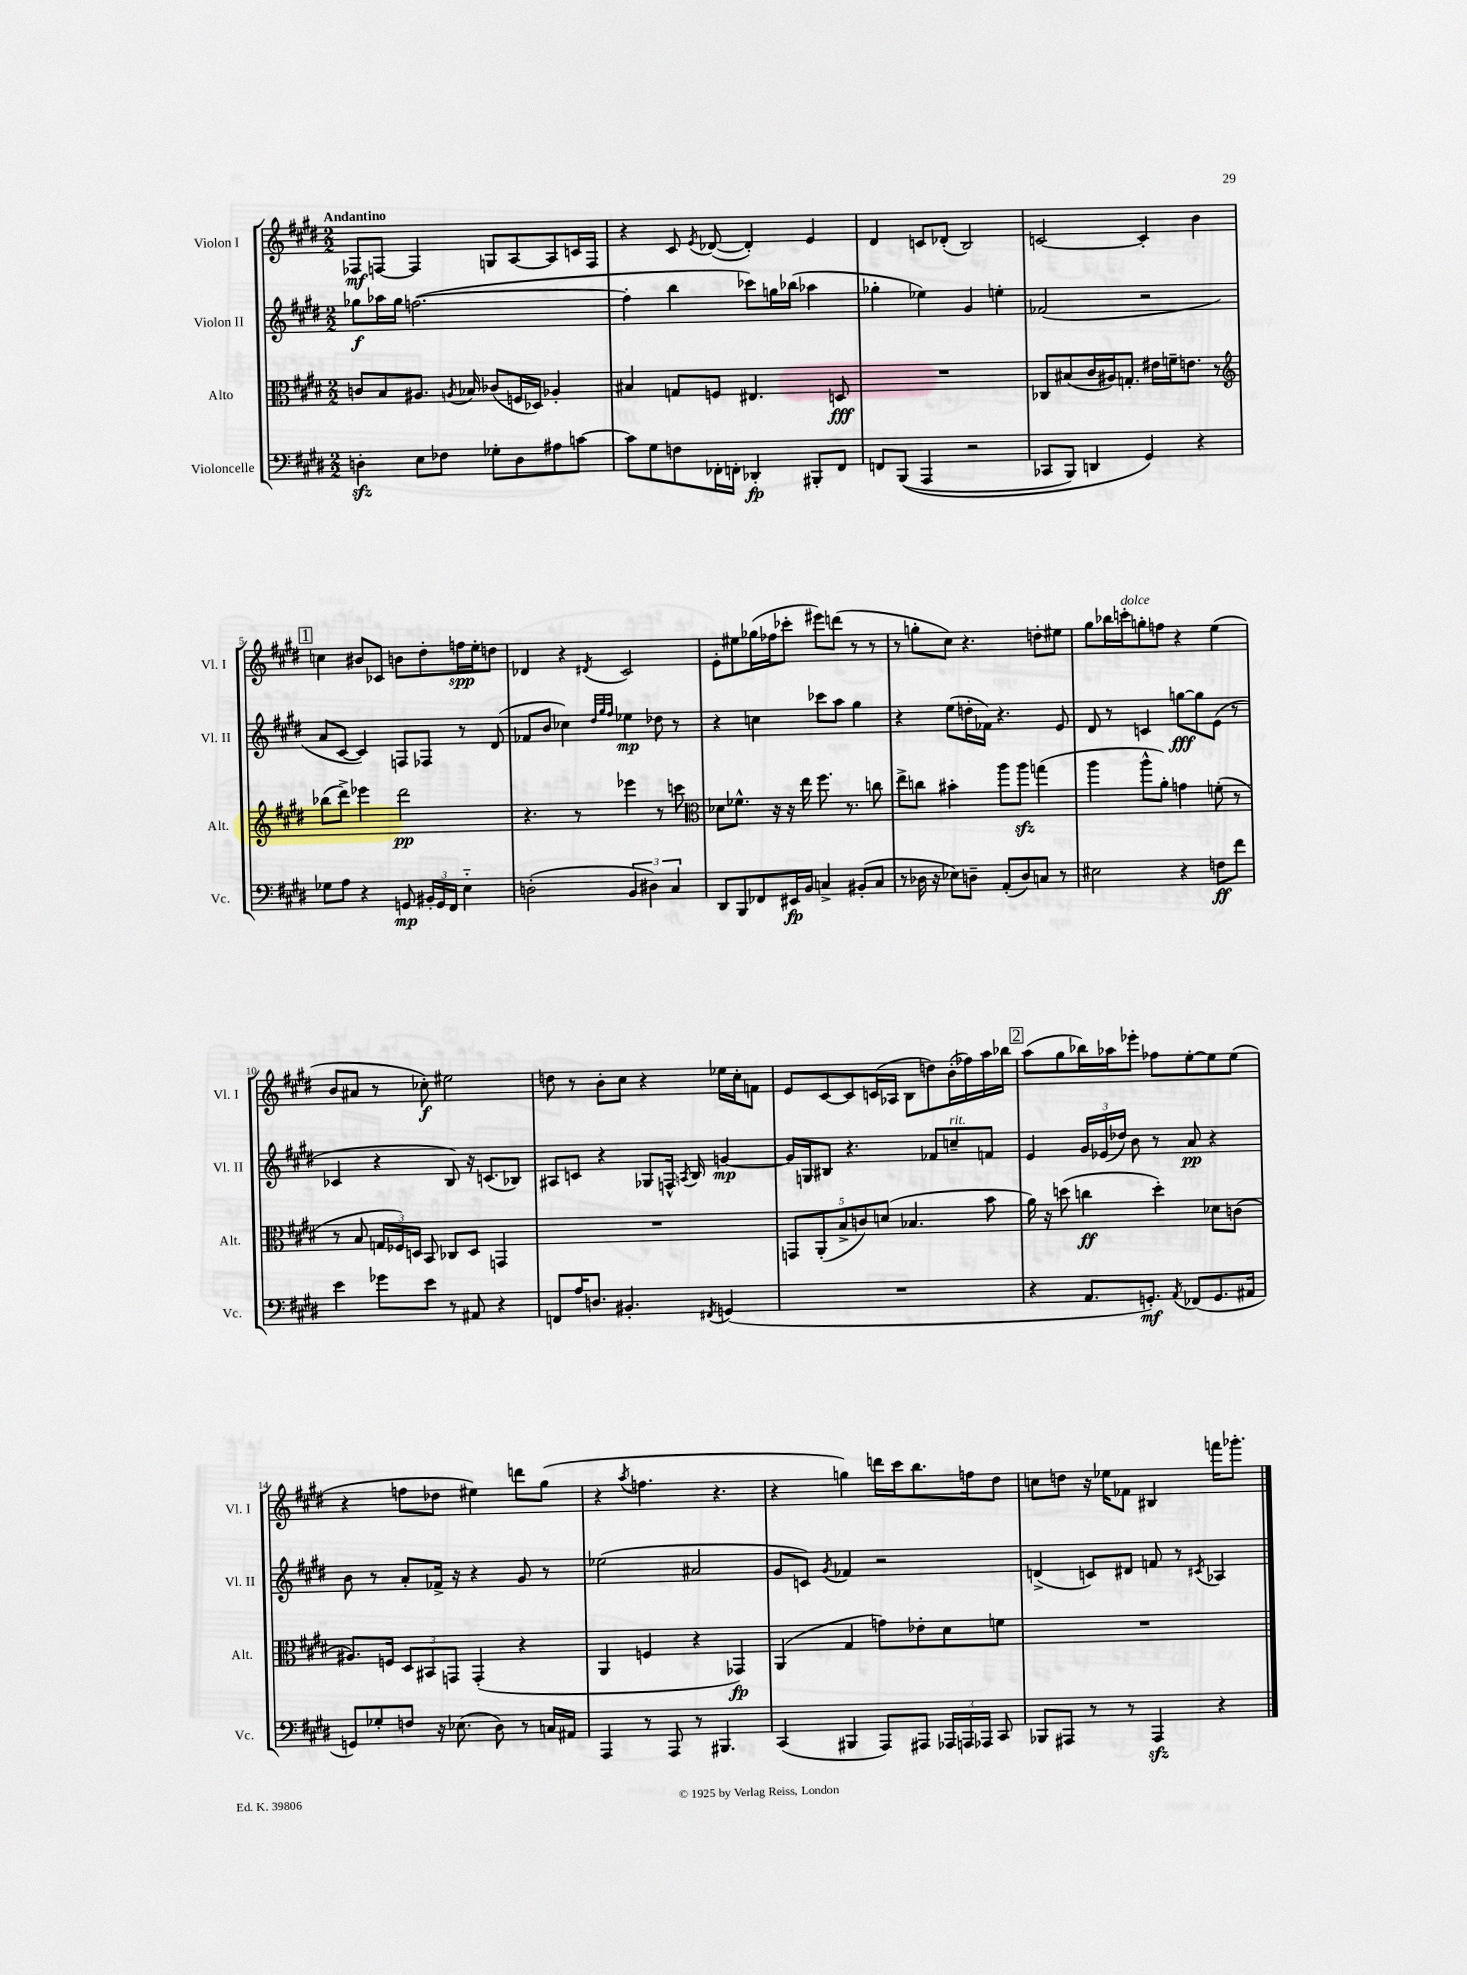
<<
\new StaffGroup <<
\new Staff = "s0" \with { instrumentName = "Violon I" shortInstrumentName = "Vl. I" } {
    \clef treble \key e \major \numericTimeSignature \time 2/2 \tempo "Andantino"
    \autoBeamOff fes8[\mf f8]~ f4 g8[ a8~ a8 c'16 f16] |
    r4 cis'8 \acciaccatura { e'8 } des'8~( des'4-.) e'4 |
    dis'4 c'8[ des'8]-.( b2) |
    c'2~ c'4-. b'4 |
    \mark \markup { \box "1" } c''4 bis'8[ ces'8] b'8[ dis''8-. f''16\spp e''16-. d''8] |
    des'4 r4 \acciaccatura { dis'8 } cis'2 |
    e'8[-. eis''8 ges''16( fes''16 ces'''8]-. eis'''8[) d'''8]( r8 r8 |
    r8 g''8[-. cis''8]) r4. d''8[-. eis''8] |
    gis''8[ bes''16 c'''16-.^\markup { \italic "dolce" } g''8-. f''8] r4 e''4( |
    b'8[ ais'8] r8 ces''8-.\f) eis''2 |
    d''8 r8 b'8[-. cis''8] r4 ees''16[ cis''16-. f'8] |
    e'8[ cis'8~ cis'8 c'16( aes16] b8[ d''8) b'16-.( fes''16) a''16 bes''16] |
    \mark \markup { \box "2" } a''8[( gis''8 bes''16) aes''16 ees'''8]-. fes''8[ e''8~-. e''8 e''8]( |
    r4 f''8[ des''8] eis''4) d'''8[ gis''8]( |
    r4 \acciaccatura { a''8 } f''4. r4. |
    r4 g''4) d'''16[ cis'''16 b''8. f''16 dis''8] |
    c''8[ d''8] r16 ees''16[ fes'8] bis4 f'''16[ ges'''8.]-. \bar "|." |
}
\new Staff = "s1" \with { instrumentName = "Violon II" shortInstrumentName = "Vl. II" } {
    \clef treble \key e \major \numericTimeSignature \time 2/2
    \autoBeamOff ges''8[\f aes''16 ges''16] f''2.~( |
    f''4-. b''4 ces'''8[) g''16 bes''16]( aes''4 |
    ges''4-. ees''4) gis'4 e''4-. |
    fes'2( r2 |
    \mark \markup { \box "1" } a'8[ cis'8]~ cis'4) f8[ fes8] r8 dis'8( |
    fes'8[ b'8] ces''4) \grace { dis''32[ gis''32 fis''32] } ees''4\mp des''8 r8 |
    r4 c''4 ces'''8[ a''8] gis''4 |
    r4 e''8[( d''16-. fes'16]) r4. e'8 |
    dis'8 r8 c'4 g''8[~\fff g''8 e'8]( r8 |
    ces'4 r4 b8) r16 c'8.[( bes8]) |
    ais8[ c'8] r4 ges8[ f16]-^ \acciaccatura { a8 } b16 g'4~\mp |
    g'16[ g16 bis8] r4. fes'8[ c''8--^\markup { \italic "rit." } f'8] |
    \mark \markup { \box "2" } e'4 \tuplet 3/2 { gis'16[ ees'16( des''16]) } b'8 r8 a'8\pp r4 |
    b'8 r8 a'8[-. fes'16]-> r16 r4 gis'8 r8 |
    ees''2( ais'2 |
    gis'8[ c'8]) \acciaccatura { gis'8 } fes'4 r2 |
    d'4->( c'8[) dis'8] f'8 r8 \acciaccatura { cis'8 } aes4 \bar "|." |
}
\new Staff = "s2" \with { instrumentName = "Alto" shortInstrumentName = "Alt." } {
    \clef alto \key e \major \numericTimeSignature \time 2/2
    \autoBeamOff c'8[ b8 ais8.] \acciaccatura { a8 } bes16 ces'8[( f16 des16]) aes4-. |
    bis4 g8[ f8] eis4. d8\fff |
    R1 |
    ces8[ bis8( cis'16 ais16) g8.]-. eis'16[ f'16-- e'8.] r8 |
    \mark \markup { \box "1" } \clef treble bes''8[( dis'''8]->) ees'''4 dis'''2\pp |
    r4. r8 ees'''4 r8 c'''8 |
    \clef alto des'8[ fes'8.]-^ r16 r16 e''16 fis''8. r8. c''8 |
    e''8[-> c''8] bis'4-. a''8[ a''8]\sfz g''4( |
    a''4 a''8[-^ a'8]-.) g'4 f'8-.( r8 |
    r8 b8 \tuplet 3/2 { g16[ fes16) d16] } b,8 ces8[ d8] g,4 |
    R1 |
    \tuplet 5/4 { g,8[ a,8-.( b8-> c'8) d'8]( } bes4. b'8 |
    \mark \markup { \box "2" } a'16) r16 d''8( c''4\ff d''4-.) des'8[ c'8]( |
    ais8.[) f16] \tuplet 3/2 { dis8[ bis,8 g,8] } g,4-.( r4 |
    a,4 f4 r4 ges,4\fp) |
    a,4( gis4 g'8[) ees'8-. dis'8 f'8] |
    R1 \bar "|." |
}
\new Staff = "s3" \with { instrumentName = "Violoncelle" shortInstrumentName = "Vc." } {
    \clef bass \key e \major \numericTimeSignature \time 2/2
    \autoBeamOff d4-.\sfz e8[ fes8] ges8[-. d8 ais8 c'8]~ |
    c'8[ gis8 f8 fes,16-. f,16]-. des,4-.\fp bis,,8[-. f,8] |
    f,8[ b,,8](\( a,,4 r2 |
    ces,8[ b,,8]) d,4 gis,4\) r4 |
    \mark \markup { \box "1" } ges8[ a8] r4 g,8\mp \tuplet 3/2 { bis,16[-. g,16 fis,16] } e4-_ |
    d2-.( \tuplet 3/2 { b,4 dis4) cis4 } |
    dis,8[ b,,8 fes,8 eis,16\fp b,16] c4-> bis,8[-.( c8] |
    r8 des16 r16 ees8[) d8]-- a,8[-.( d8) c8] r8 |
    eis2 r4 f8[\ff fis'8] |
    e'4 ges'8[ e'8] r8 ais,8 r4 |
    f,8[ a16 d8.] bis,4.-. \acciaccatura { fis,8 } g,4( |
    R1 |
    \mark \markup { \box "2" } r4 a,8.[ g,8.]-.\mf) \acciaccatura { a,8 } fes,8[( g,8. ais,16] |
    g,8[) ges8-. f8] r16 ees8.( dis8) r8 c16[ ais,16] |
    a,,4 r8 a,,8 r8 bis,,4. |
    cis,4( bis,,4 a,,8[) ais,,8] \tuplet 3/2 { aes,,16[ a,,16 aes,,16] } cis,8 |
    bes,,8[ ais,,8] r8 r8 ais,,4\sfz r4 \bar "|." |
}
>>
>>
